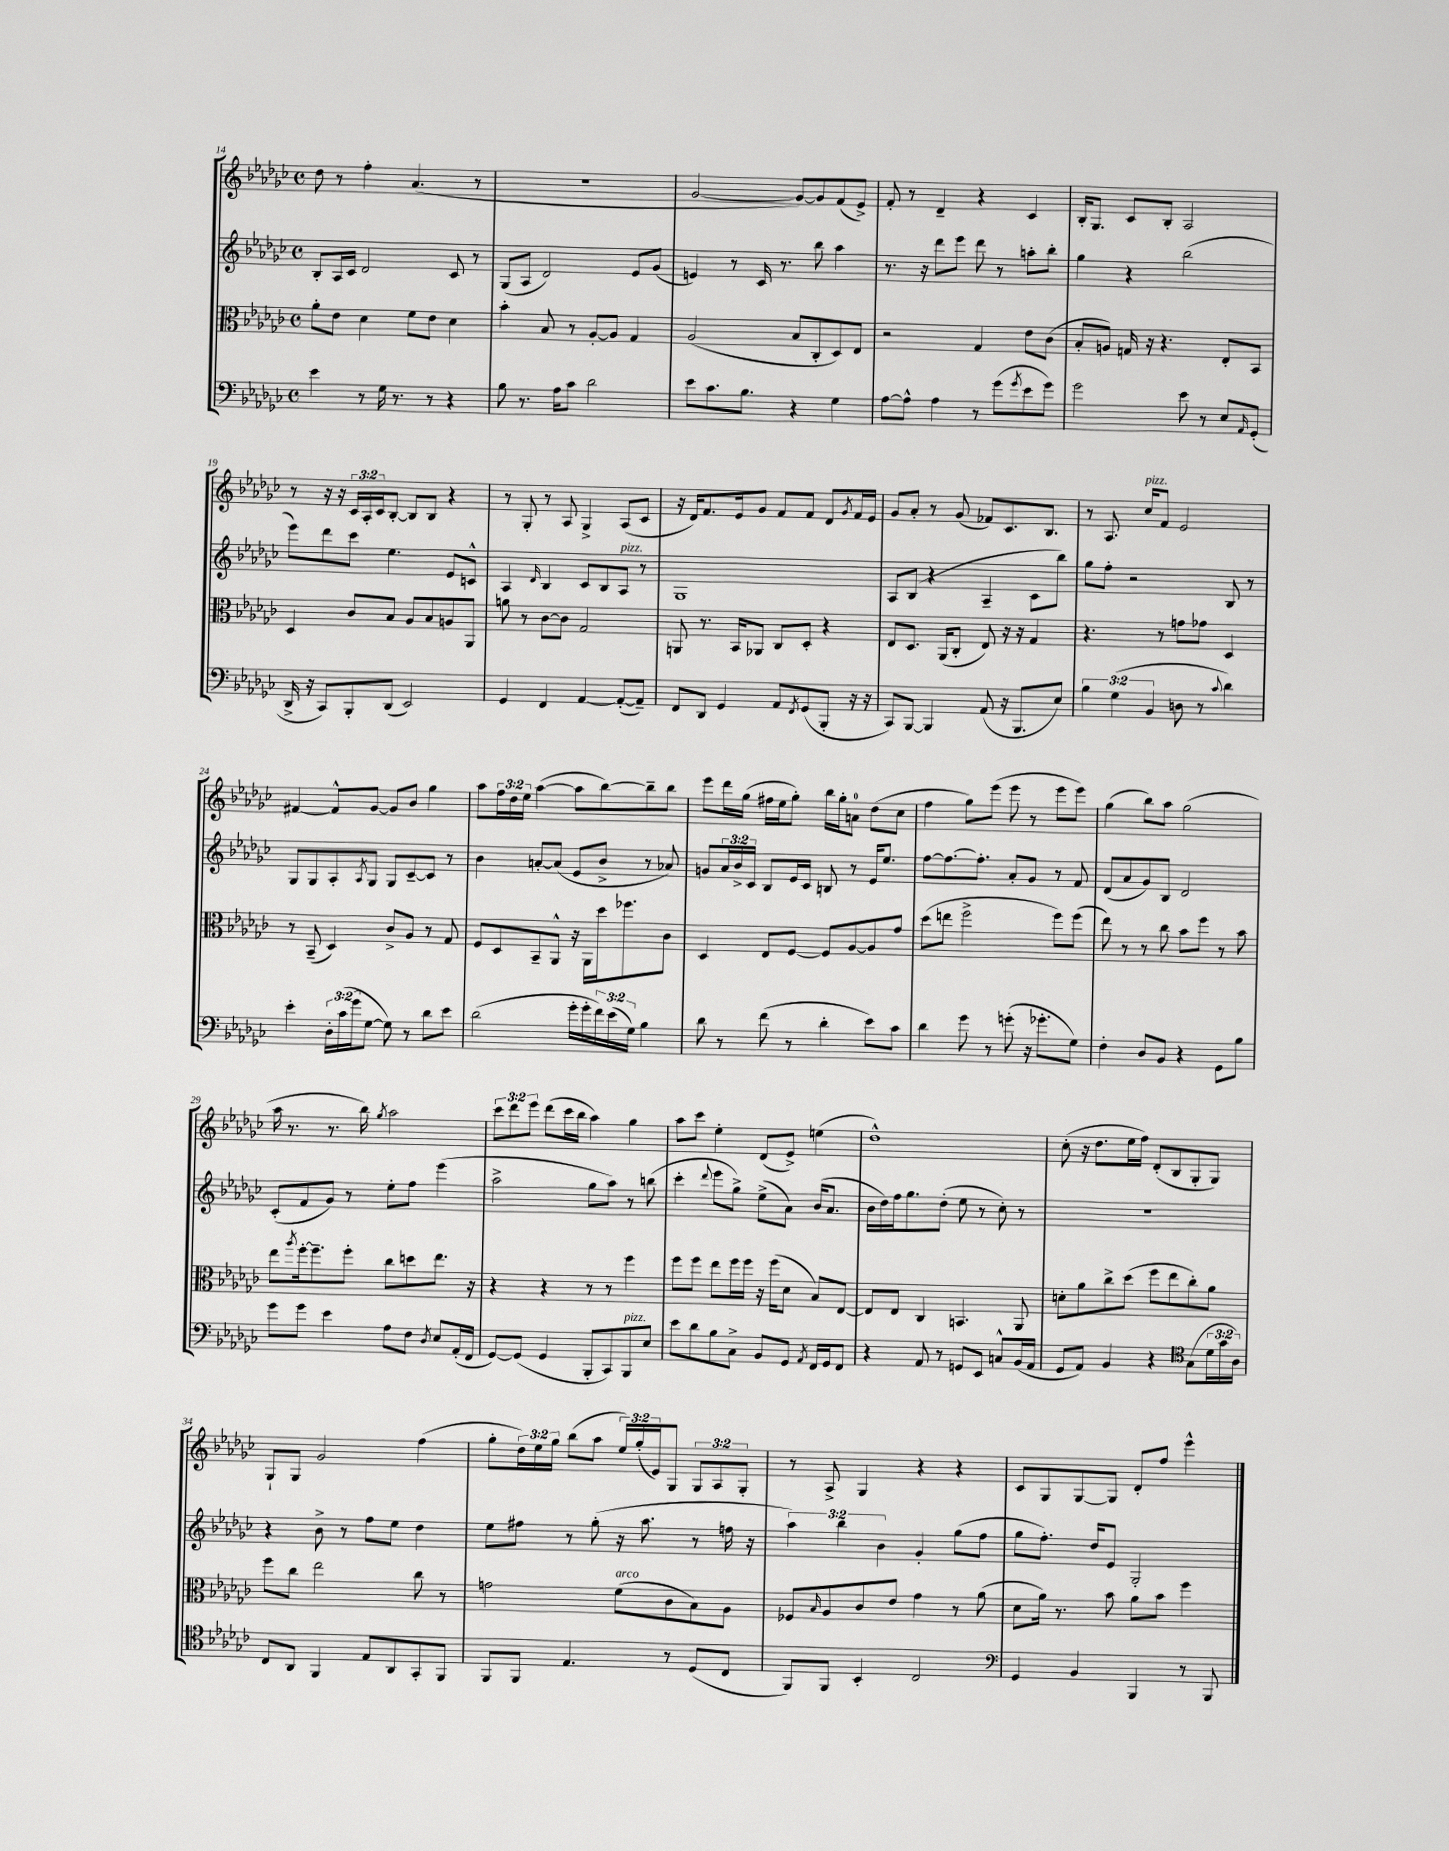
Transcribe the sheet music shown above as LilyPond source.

<<
\new StaffGroup <<
\new Staff = "s0" {
    \clef treble \key ges \major \defaultTimeSignature \time 4/4 \override Staff.TupletNumber.text = #tuplet-number::calc-fraction-text
    des''8 r8 f''4-. aes'4.( r8 |
    R1 |
    ges'2~ ges'8~) ges'8 f'8( ees'8->) |
    f'8-. r8 des'4-- r4 ces'4 |
    bes16-. ges8. ces'8 bes8-. aes2 |
    r8 r16 r16 \tuplet 3/2 { ces'16 aes16-. ces'16 } bes8~-. bes8 bes8 r4 |
    r8 ges8-. r8 aes8 ges4-> aes8( ces'8 |
    r16 des'16) f'8. ees'16 ges'8 f'8 f'8 des'8 \acciaccatura { ges'8 } f'16 ees'16 |
    ges'8 aes'8-. r8 ges'8( fes'8) ces'8. bes8. |
    r8 aes8. ces''16^\markup { \italic "pizz." } f'8 ees'2 |
    fis'4~ fis'8-^ ges'8~ ges'8 bes'8 ges''4 |
    aes''8 \tuplet 3/2 { f''16 des''16 ees''16 } aes''4~( aes''8 bes''8~) bes''8-- bes''8 |
    ees'''8 des'''16 ges''16( fis''16 ees''16 ges''8-.) bes''16 ges''16-. a'8-0 des''8( ces''8 |
    f''4 ges''8) ees'''8( ees'''8 r8 ees'''8 ees'''8) |
    ges''4( bes''8) aes''8 ges''2( |
    aes''16 r8. r8. bes''16) \acciaccatura { ges''8 } aes''2 |
    \tuplet 3/2 { ces'''8 des'''8 ees'''8 } des'''8( ces'''16 bes''16 aes''4) ges''4 |
    aes''8 ces'''8 ees''4-. des'8( ees'8->) e''4( |
    des''1-^) |
    ces''8-.( r16 des''8. ees''16 f''16) des'8-.( bes8 ges8-. ges8) |
    ges8-! ges8 ges'2 f''4( |
    ges''8-. \tuplet 3/2 { des''16) ees''16 ges''16 } bes''8( aes''8 \tuplet 3/2 { ees''16) ges''16-.( ees'16) } ges8 \tuplet 3/2 { ges8 aes8 ges8-. } |
    r8 aes8-> ges4 r4 r4 |
    ces'8 ges8 ges8~ ges8 des'8-. f''8 ees'''4-^ \bar "|." |
}
\new Staff = "s1" {
    \clef treble \key ges \major \defaultTimeSignature \time 4/4 \override Staff.TupletNumber.text = #tuplet-number::calc-fraction-text
    bes8-. aes16 ces'16 des'2 ces'8 r8 |
    ges8( aes8 des'2) ees'8 ges'8( |
    e'4) r8 ces'16 r8. bes''8 aes''4 |
    r8. r16 des'''8 ees'''8 des'''8 r8 a''8-. bes''8-. |
    ges''4 r4 bes''2( |
    ees'''8) des'''8 ces'''8 ees''4. ees'8 c'8-^ |
    aes4 \grace { des'16 } bes4 ces'8 bes8 aes8^\markup { \italic "pizz." } r8 |
    ges1 |
    aes8 bes8( r4 aes4-- ces'8 bes''8) |
    ges''8 f''8-. r2 bes8 r8 |
    ges8 ges8 aes8-. \acciaccatura { aes8 } ges8 ges8 ces'8~-- ces'8 r8 |
    bes'4 a'8~-. a'8( ees'8 bes'8-> r8 aes'8) |
    g'8 \tuplet 3/2 { aes'16 bes'16-> ces'16 } bes8 ees'16 ces'16 b8 r8 ees'16 ees''8. |
    f''8~ f''8.~ f''8.-. aes'8-. ges'8 r8 f'8 |
    des'8( aes'8 ges'8) bes8 des'2 |
    ces'8-.( f'8 ges'8) r8 ees''8-. f''8 ees'''4( |
    aes''2-> ges''8 aes''8) r8 b''8( |
    ces'''4-. \appoggiatura { des'''8 } ees'''8 ges''8->) ees''8->( aes'8) bes'16( aes'8. |
    bes'16 des''16) f''16 ges''8. des''8-.( ees''8 r8 ces''8-.) r8 |
    R1 |
    r4 bes'8-> r8 f''8 ees''8 des''4 |
    ees''8 fis''8 r8 ges''8-.( r16 aes''8. r8 f''16 r16 |
    \tuplet 3/2 { aes''4) bes''4 bes'4 } ges'4-. ges''8( f''8 |
    ges''8 f''8.-.) des''16 ees'8 ges2-. \bar "|." |
}
\new Staff = "s2" {
    \clef alto \key ges \major \defaultTimeSignature \time 4/4
    aes'8-. ees'8 des'4 f'8 ees'8 des'4 |
    bes'4-. bes8 r8 aes8~-. aes8 ges4 |
    aes2( bes8 ces8-. des8) ees8 |
    r2 ges4 ees'8 ces'8( |
    bes8-. a8) g16 r16 r4. ees8-. bes,8 |
    des4 ces'8 bes8 aes8 bes8 a8 aes,8 |
    a'8 r8 ces'8~ ces'8 ges2 |
    a,8 r8. bes,16 aes,8 ces8 des8-. r4 |
    ees8 des8. aes,16( ces8-. ees8) r16 r16 ges4 |
    r4. r8 g'8 ges'8 des4 |
    r8 bes,8--( des4) ces'8-> aes8 r8 ges8 |
    f8 des8 bes,8-- aes,8-^ r16 aes,16 des''16 fes''8. ces'8 |
    des4 ees8 f8~ f8 aes8~ aes8 ges'8 |
    des''8( e''8 f''2-> f''8) f''8( |
    ees''8) r8 r8 ces''8 bes'8 f''8 r8 bes'8 |
    ees''8 \acciaccatura { aes''8 } f''16~-. f''8.-- f''8-. ces''8 d''8 ees''8. r16 |
    r4 r4 r8 r8 f''4 |
    f''8 f''8 ees''8 f''16 f''16 r16 f''16( des'8 bes8) ees8~ |
    ees8 ees8 ces4 b,4. aes,8 |
    d'8-. aes'8 ces''8-> des''8( f''8 ees''8 ces''8-.) aes'8 |
    f''8 ces''8 ees''2 ces''8 r8 |
    g'2 f'8^\markup { \italic "arco" }( ces'8 bes8) aes8 |
    fes8 \grace { bes16 } aes8 ces'8 ees'8 ges'4 r8 aes'8( |
    des'8 aes'16) r8. bes'8 aes'8 bes'8 f''4 \bar "|." |
}
\new Staff = "s3" {
    \clef bass \key ges \major \defaultTimeSignature \time 4/4 \override Staff.TupletNumber.text = #tuplet-number::calc-fraction-text
    ees'4 r8 ges16 r8. r8 r4 |
    bes8 r8. aes16 ces'8 des'2 |
    ees'8 ces'8. bes8. r4 ges4 |
    aes8~ aes8-^ aes4 r8 ges'8( \acciaccatura { ges'8 } ees'8 ges'8) |
    ges'2 ees'8 r8 ees8 \grace { aes,16 } ges,8-.( |
    des,16-> r16 ces,8) bes,,8-. des,8( ees,2) |
    ges,4 f,4 aes,4~ aes,8~-.( aes,8--) |
    f,8 des,8 ges,4 aes,8 \acciaccatura { f,8 } ges,8( bes,,8-. r16 r16 |
    ces,8) bes,,8~ bes,,4 aes,8( r16 bes,,8. ees8) |
    \tuplet 3/2 { bes4 ges4( bes,4 } d8 r8 \appoggiatura { ces'8 } des'4) |
    ees'4-. \tuplet 3/2 { des16-. ces'16( ges'16 } ges8~ ges8) r8 des'8 ees'8 |
    des'2( ges'16-. ges'16-. \tuplet 3/2 { f'16) ees'16( ges16) } bes4 |
    des'8 r8 f'8( r8 des'4-. ees'8) ces'8 |
    des'4 ges'8 r8 g'8-.( r16 ges'8.-. ges8) |
    f4-. des8 bes,8 r4 ges,8 bes8 |
    ges'8 ges'8 ees'4 aes8 f8 \acciaccatura { des8 } ees8 aes,16-.( f,16 |
    ges,8~) ges,8( ges,4 bes,,8-. ces,8) bes,,8^\markup { \italic "pizz." } ees8 |
    ees'8 des'8 bes8 ces8-> bes,8 ges,8 \acciaccatura { aes,8 } f,16 ges,16 f,8 |
    r4 aes,8 r8 g,8 ees,8 c8-^ bes,16( aes,16 |
    ges,8 aes,8) bes,4 r4 \clef tenor ges8( \tuplet 3/2 { des'16 ges'16 aes16) } |
    ces8 aes,8 f,4 ees8 aes,8 ges,8-. f,8 |
    f,8 f,8 ees4. r8 des8( ces8 |
    f,8) f,8 bes,4-. ces2 |
    \clef bass ges,4 bes,4 bes,,4 r8 bes,,8 \bar "|." |
}
>>
>>
\layout { \context { \Score currentBarNumber = #14 } }
